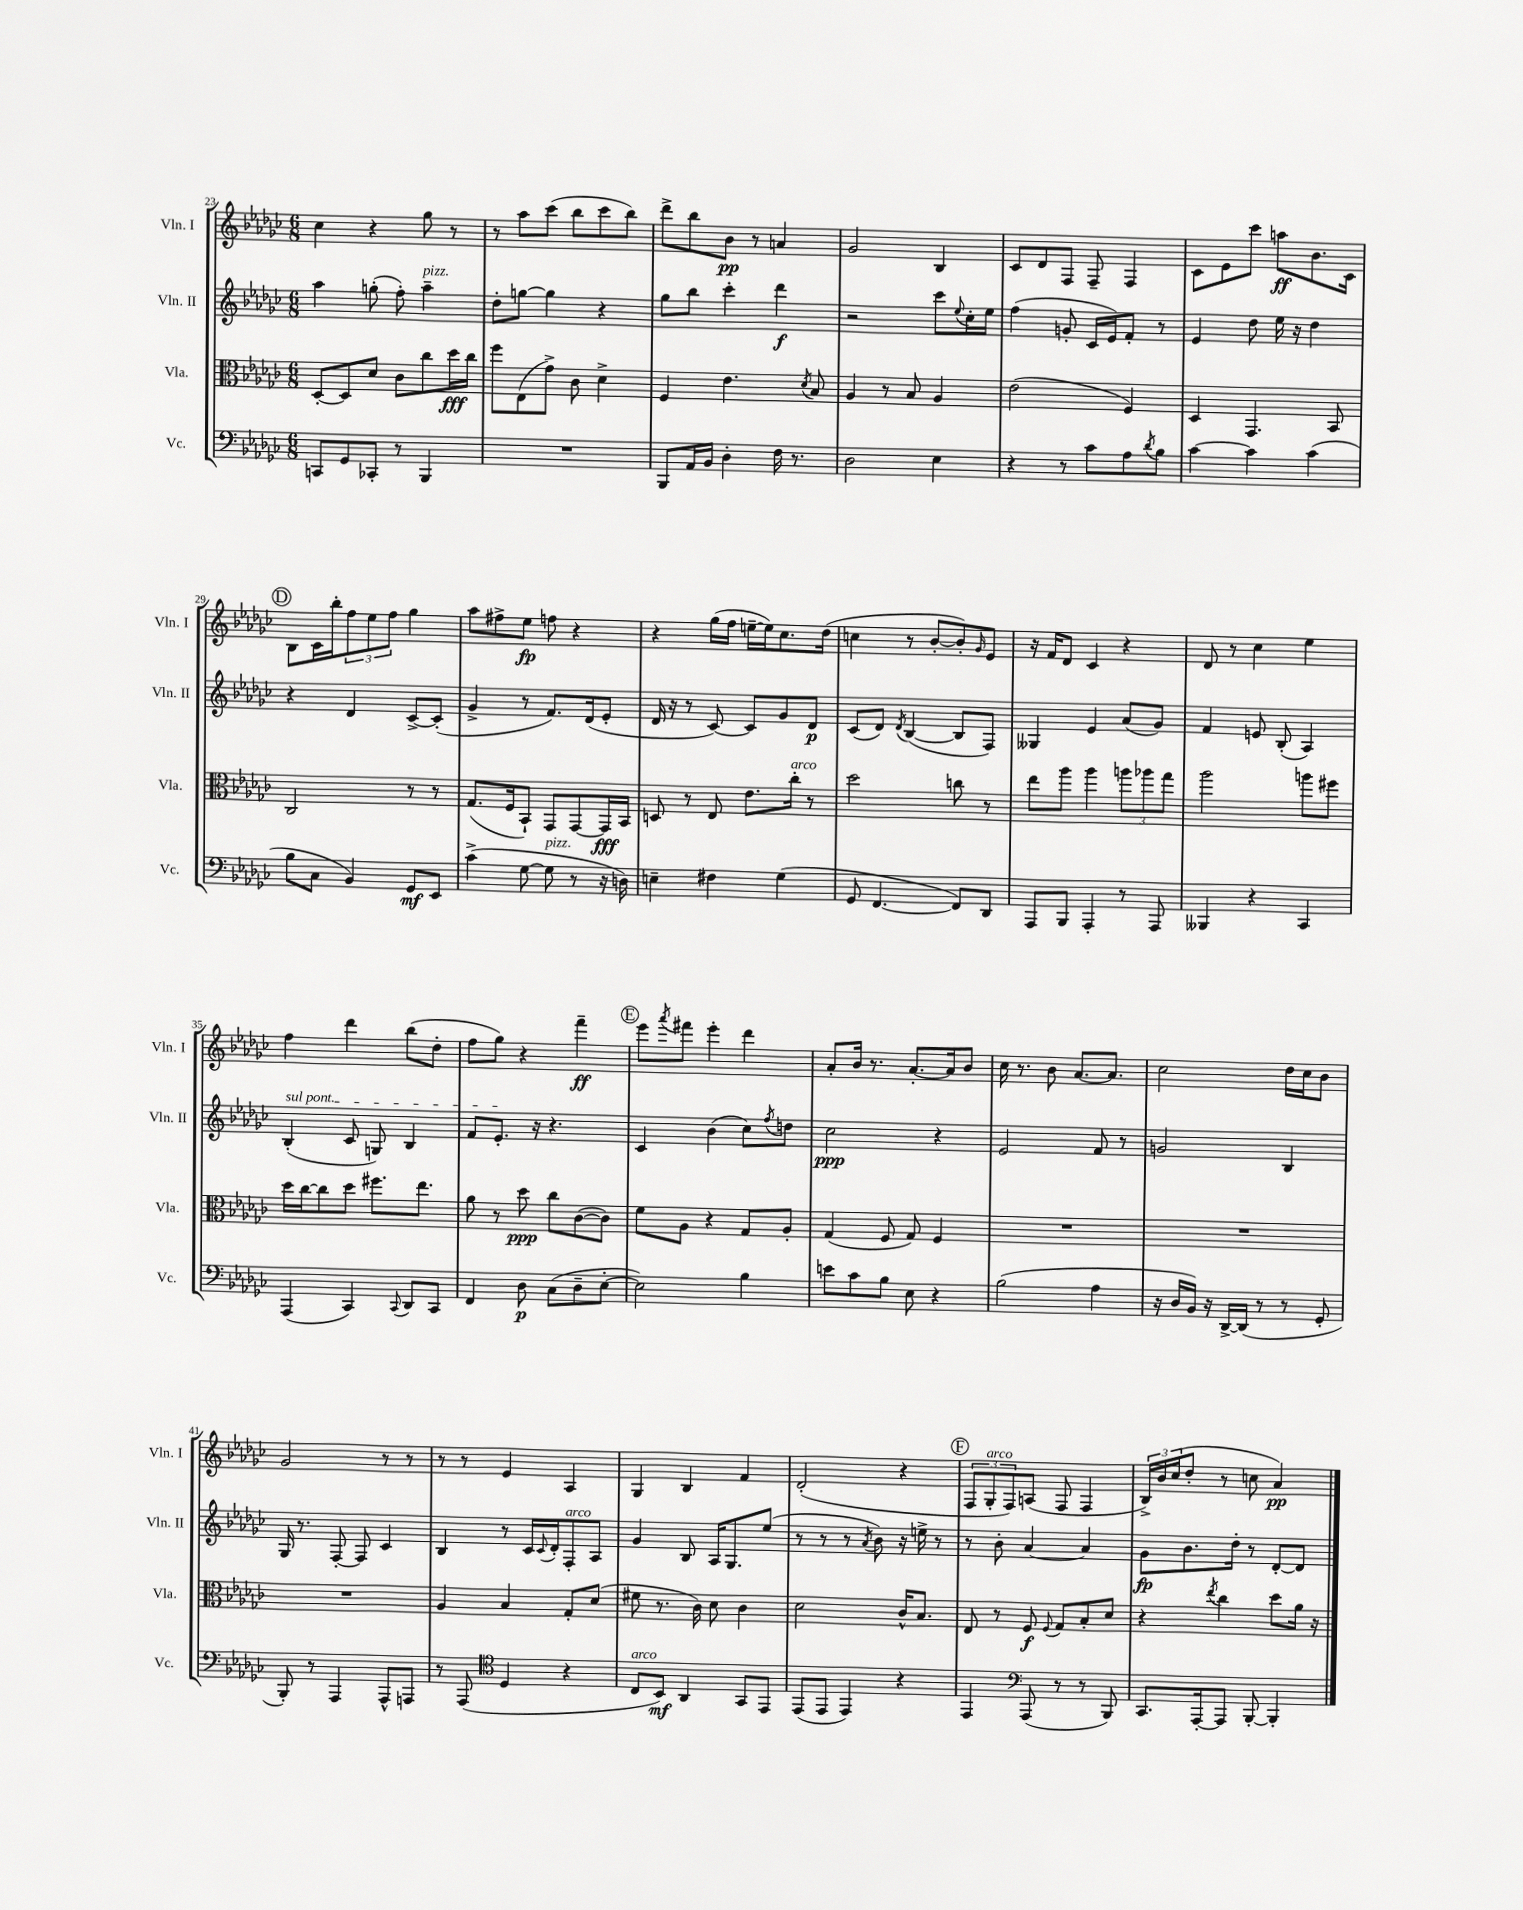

**kern	**dynam	**kern	**dynam	**kern	**dynam	**kern	**dynam
*part4	*part4	*part3	*part3	*part2	*part2	*part1	*part1
*staff4	*staff4	*staff3	*staff3	*staff2	*staff2	*staff1	*staff1
*I"Vc.	*	*I"Vla.	*	*I"Vln. II	*	*I"Vln. I	*
*I'Vc.	*	*I'Vla.	*	*I'Vln. II	*	*I'Vln. I	*
*clefF4	*	*clefC3	*	*clefG2	*	*clefG2	*
*k[b-e-a-d-g-c-]	*	*k[b-e-a-d-g-c-]	*	*k[b-e-a-d-g-c-]	*	*k[b-e-a-d-g-c-]	*
*M6/8	*	*M6/8	*	*M6/8	*	*M6/8	*
=23	=23	=23	=23	=23	=23	=23	=23
8CCn/L	.	[8D-'/L	.	4aa-\	.	4cc-\	.
8GG-/	.	8D-/]	.	.	.	.	.
8CC-X'/J	.	8d-/J	.	(8ggn'\	.	4r	.
8r	.	8c-\L	.	8ff'\)	.	.	.
!	!	!	!	!LO:TX:a:i:t=pizz.	!	!	!
4BBB-/	.	8cc-\	.	4aa-~\	.	8gg-\	.
.	.	16dd-\L	fff	.	.	8r	.
.	.	16cc-\JJ	.	.	.	.	.
=24	=24	=24	=24	=24	=24	=24	=24
2.r	.	8ff\L	.	8dd-'\L	.	8r	.
.	.	(8E-\	.	[8ggn\J	.	8aa-\L	.
.	.	8g-^\J)	.	4gg\]	.	(8ccc-\J	.
.	.	8c-\	.	.	.	8bb-\L	.
.	.	4d-^\	.	4r	.	8ccc-\	.
.	.	.	.	.	.	8bb-\J)	.
=25	=25	=25	=25	=25	=25	=25	=25
8BBB-/L	.	4F/	.	8gg-\L	.	8ddd-^\L	.
16AA-/L	.	.	.	8bb-\J	.	8bb-\	.
16BB-/JJ	.	.	.	.	.	.	.
4D-'\	.	4.e-\	.	4ccc-'\	.	8b-\J	pp
.	.	.	.	.	.	8r	.
16F\	.	.	.	4ddd-\	f	4an/	.
8.r	.	.	.	.	.	.	.
.	.	8qd-/	.	.	.	.	.
.	.	8B-/	.	.	.	.	.
=26	=26	=26	=26	=26	=26	=26	=26
2D-\	.	4A-/	.	2r	.	2g-/	.
.	.	8r	.	.	.	.	.
.	.	8B-/	.	.	.	.	.
4E-\	.	4A-/	.	8ccc-\L	.	4B-/	.
.	.	.	.	8qqee-/	.	.	.
.	.	.	.	16cc-'\L	.	.	.
.	.	.	.	16ee-\JJ	.	.	.
=27	=27	=27	=27	=27	=27	=27	=27
4r	.	(2e-\	.	(4ff\	.	8c-/L	.
.	.	.	.	.	.	8d-/	.
8r	.	.	.	8gn'/	.	8F/J	.
8c-\L	.	.	.	16c-/LL	.	8F~/	.
.	.	.	.	16e-/J)	.	.	.
8A-\	.	4F/)	.	8f'/J	.	4F/	.
8qd-/	.	.	.	.	.	.	.
8B-\J	.	.	.	8r	.	.	.
=28	=28	=28	=28	=28	=28	=28	=28
[4c-\	.	4D-/	.	4e-/	.	8c-\L	.
.	.	.	.	.	.	8e-\	.
4c-\]	.	4.GG-/	.	8dd-\	.	8ccc-\J	.
.	.	.	.	16ee-\	.	8aan\L	ff
.	.	.	.	16r	.	.	.
(4c-\	.	.	.	4dd-\	.	8.b-\	.
.	.	8BB-/	.	.	.	.	.
.	.	.	.	.	.	16c-\Jk	.
!!LO:LB:g=z
!!LO:REH:place=s1:t=D
=29	=29	=29	=29	=29	=29	=29	=29
8B-\L	.	2C-/	.	4r	.	8B-\L	.
8C-\J	.	.	.	.	.	16c-\L	.
.	.	.	.	.	.	16bb-'\J	.
4BB-/)	.	.	.	4d-/	.	12ff\	.
.	.	.	.	.	.	12ee-\	.
.	.	.	.	.	.	12ff\J	.
8GG-/L	mf	8r	.	[8c-^/L	.	4gg-\	.
8EE-/J	.	8r	.	(8c-'/J]	.	.	.
=30	=30	=30	=30	=30	=30	=30	=30
(4c-^\	.	(8.G-/L	.	4g-^/	.	8aa-\L	.
.	.	.	.	.	.	8ff#X^\	.
.	.	16F/k	.	.	.	.	.
[8G-\	.	8BB-`/J)	.	8r	.	8ee-\J	fp
!LO:TX:a:i:t=pizz.	!	!	!	!	!	!	!
8G-\]	.	8GG-/L	.	8.f/L)	.	8ffn\	.
8r	.	[8GG-/	.	.	.	4r	.
.	.	.	.	(16d-/k	.	.	.
16r	.	16GG-/L]	fff	8e-'/J	.	.	.
16Dn\)	.	16BB-/JJ	.	.	.	.	.
=31	=31	=31	=31	=31	=31	=31	=31
4En~\	.	8Dn/	.	16d-/	.	4r	.
.	.	.	.	16r	.	.	.
.	.	8r	.	8r	.	.	.
4F#X\	.	8E-/	.	[8c-/)	.	(16gg-\LL	.
.	.	.	.	.	.	16ff\JJ	.
.	.	8.e-\L	.	8c-/L]	.	[16een~\LL	.
.	.	.	.	.	.	16ee\J])	.
(4G-\	.	.	.	8g-/	.	8.cc-\	.
!	!	!LO:TX:a:i:t=arco	!	!	!	!	!
.	.	16cc-'\Jk	.	.	.	.	.
.	.	8r	.	8d-/J	p	.	.
.	.	.	.	.	.	(16dd-\Jk	.
=32	=32	=32	=32	=32	=32	=32	=32
8GG-/	.	2dd-\	.	(8c-/L	.	4ccn\	.
[4.FF/	.	.	.	8d-/J)	.	.	.
.	.	.	.	8qd-/	.	.	.
.	.	.	.	([4B-/	.	8r	.
.	.	.	.	.	.	[8b-'/L	.
8FF/L])	.	8ccn\	.	8B-/L]	.	8b-'/])	.
.	.	.	.	.	.	16qqg-/	.
8DD-/J	.	8r	.	8F/J)	.	8e-/J	.
=33	=33	=33	=33	=33	=33	=33	=33
8AAA-/L	.	8ee-\L	.	4G--X/	.	16r	.
.	.	.	.	.	.	16f/KL	.
8BBB-/J	.	8aa-\J	.	.	.	8d-/J	.
4AAA-'/	.	4aa-\	.	4e-/	.	4c-/	.
8r	.	12aan\L	.	(8a-/L	.	4r	.
.	.	12aa-X\	.	.	.	.	.
8AAA-/	.	.	.	8g-/J)	.	.	.
.	.	12gg-\J	.	.	.	.	.
=34	=34	=34	=34	=34	=34	=34	=34
4BBB--X/	.	2aa-\	.	4f/	.	8d-/	.
.	.	.	.	.	.	8r	.
4r	.	.	.	8en/	.	4cc-\	.
.	.	.	.	(8B-'/	.	.	.
4CC-/	.	8aan\L	.	4A-/)	.	4ee-\	.
.	.	8ff#X\J	.	.	.	.	.
!!LO:LB:g=z
=35	=35	=35	=35	=35	=35	=35	=35
!	!	!	!	!LO:TX:a:i:t=sul pont.	!	!	!
(4AAA-/	.	16dd-\LL	.	(4B-'/	.	4ff\	.
.	.	[16cc-\J	.	.	.	.	.
.	.	8cc-\]	.	.	.	.	.
4CC-/)	.	8dd-\J	.	8c-/	.	4ddd-\	.
.	.	8.ff#X\L	.	8Gn/)	.	.	.
8qqCC-/	.	.	.	.	.	.	.
8DD-/L	.	.	.	4B-/	.	(8bb-\L	.
.	.	8.ee-\J	.	.	.	.	.
8CC-/J	.	.	.	.	.	8dd-'\J	.
=36	=36	=36	=36	=36	=36	=36	=36
4FF/	.	8a-\	.	8f/L	.	8ff\L	.
.	.	8r	.	8.e-'/J	.	8gg-\J)	.
8D-\	p	8dd-\	ppp	.	.	4r	.
.	.	.	.	16r	.	.	.
(8C-\L	.	8cc-\L	.	4.r	.	.	.
8D-~\	.	([8c-\	.	.	.	4fff~\	ff
[8E-'\J	.	8c-\J])	.	.	.	.	.
!!LO:REH:place=s1:t=E
=37	=37	=37	=37	=37	=37	=37	=37
2E-\])	.	8f\L	.	4c-/	.	8eee-\L	.
.	.	.	.	.	.	8qaaa-/	.
.	.	8A-\J	.	.	.	8fff#X\J	.
.	.	4r	.	(4b-\	.	4eee-'\	.
4B-\	.	8G-/L	.	8cc-\L)	.	4ddd-\	.
.	.	.	.	8qff/	.	.	.
.	.	8A-'/J	.	8ddn\J	.	.	.
=38	=38	=38	=38	=38	=38	=38	=38
8en\L	.	(4G-/	.	2cc-\	ppp	8a-'/L	.
8c-\	.	.	.	.	.	16b-/Jk	.
.	.	.	.	.	.	8.r	.
8B-\J	.	8F/	.	.	.	.	.
8E-\	.	8G-/)	.	.	.	[8.a-'/L	.
4r	.	4F/	.	4r	.	.	.
.	.	.	.	.	.	16a-/k]	.
.	.	.	.	.	.	8b-/J	.
=39	=39	=39	=39	=39	=39	=39	=39
(2B-\	.	2.r	.	2e-/	.	16cc-\	.
.	.	.	.	.	.	8.r	.
.	.	.	.	.	.	8b-\	.
.	.	.	.	.	.	[8.a-/L	.
4A-\	.	.	.	8f/	.	.	.
.	.	.	.	.	.	8.a-/J]	.
.	.	.	.	8r	.	.	.
=40	=40	=40	=40	=40	=40	=40	=40
16r	.	2.r	.	2gn/	.	2cc-\	.
16D-/LL	.	.	.	.	.	.	.
16BB-/JJ)	.	.	.	.	.	.	.
16r	.	.	.	.	.	.	.
[16DD-^/LL	.	.	.	.	.	.	.
(16DD-/JJ]	.	.	.	.	.	.	.
8r	.	.	.	.	.	.	.
8r	.	.	.	4B-/	.	16dd-\LL	.
.	.	.	.	.	.	16cc-\J	.
8GG-'/	.	.	.	.	.	8b-\J	.
!!LO:LB:g=z
=41	=41	=41	=41	=41	=41	=41	=41
8BBB-'/)	.	2.r	.	16G-/	.	2g-/	.
.	.	.	.	8.r	.	.	.
8r	.	.	.	.	.	.	.
4AAA-/	.	.	.	[8F'/	.	.	.
.	.	.	.	8F/]	.	.	.
8AAA-^^/L	.	.	.	4c-/	.	8r	.
8AAAn/J	.	.	.	.	.	8r	.
=42	=42	=42	=42	=42	=42	=42	=42
8r	.	4A-/	.	4B-/	.	8r	.
(8AAA-/	.	.	.	.	.	8r	.
*clefC4	*	*	*	*	*	*	*
4D-/	.	4B-/	.	8r	.	4e-/	.
.	.	.	.	16c-/LL	.	.	.
.	.	.	.	8qqc-/	.	.	.
.	.	.	.	16d-'/J	.	.	.
!	!	!	!	!LO:TX:a:i:t=arco	!	!	!
4r	.	8G-'/L	.	8F'/	.	4A-/	.
.	.	(8d-/J	.	8A-/J	.	.	.
=43	=43	=43	=43	=43	=43	=43	=43
!LO:TX:a:i:t=arco	!	!	!	!	!	!	!
8C-/L	.	8f#X\	.	4g-/	.	4G-/	.
8BB-/J)	mf	8.r	.	.	.	.	.
4AA-/	.	.	.	8B-/	.	4B-/	.
.	.	16c-\)	.	.	.	.	.
.	.	8d-\	.	16A-/KL	.	.	.
.	.	.	.	8.G-/	.	.	.
8GG-/L	.	4c-\	.	.	.	4f/	.
8EE-/J	.	.	.	(8ee-/J	.	.	.
=44	=44	=44	=44	=44	=44	=44	=44
(8EE-/L	.	2d-\	.	8r	.	(2d-'/	.
8EE-/J	.	.	.	8r	.	.	.
4EE-/)	.	.	.	8r	.	.	.
.	.	.	.	8qa-/	.	.	.
.	.	.	.	8b-\)	.	.	.
4r	.	16c-^^/KL	.	16r	.	4r	.
.	.	8.B-/J	.	16een^\	.	.	.
.	.	.	.	8r	.	.	.
!!LO:REH:place=s1:t=F
=45	=45	=45	=45	=45	=45	=45	=45
4EE-/	.	8E-/	.	8r	.	12F/L	.
!	!	!	!	!	!	!LO:TX:a:i:t=arco	!
.	.	.	.	.	.	12G-'/	.
.	.	8r	.	8b-'\	.	.	.
.	.	.	.	.	.	12F/)	.
*clefF4	*	*	*	*	*	*	*
(8AAA-/	.	8F/	f	[4a-/	.	(8An/J	.
.	.	8qqF/	.	.	.	.	.
8r	.	8G-/L	.	.	.	8F/	.
8r	.	8B-'/	.	4a-/]	.	4F/	.
8BBB-/)	.	8d-/J	.	.	.	.	.
=46	=46	=46	=46	=46	=46	=46	=46
8.CC-/L	.	4r	.	8g-\L	fp	24B-^/LL)	.
.	.	.	.	.	.	24b-/	.
.	.	.	.	.	.	(24cc-/J	.
.	.	.	.	8.b-\	.	8dd-'/J	.
[16AAA-'/k	.	.	.	.	.	.	.
.	.	8qee-/	.	.	.	.	.
8AAA-/J]	.	4cc-\	.	.	.	8r	.
.	.	.	.	16dd-'\Jk	.	.	.
[8BBB-'/	.	.	.	8r	.	8ccn\	.
4BBB-'/]	.	8dd-\L	.	[8d-'/L	.	4a-/)	pp
.	.	16a-\Jk	.	8d-/J]	.	.	.
.	.	16r	.	.	.	.	.
==	==	==	==	==	==	==	==
*-	*-	*-	*-	*-	*-	*-	*-
